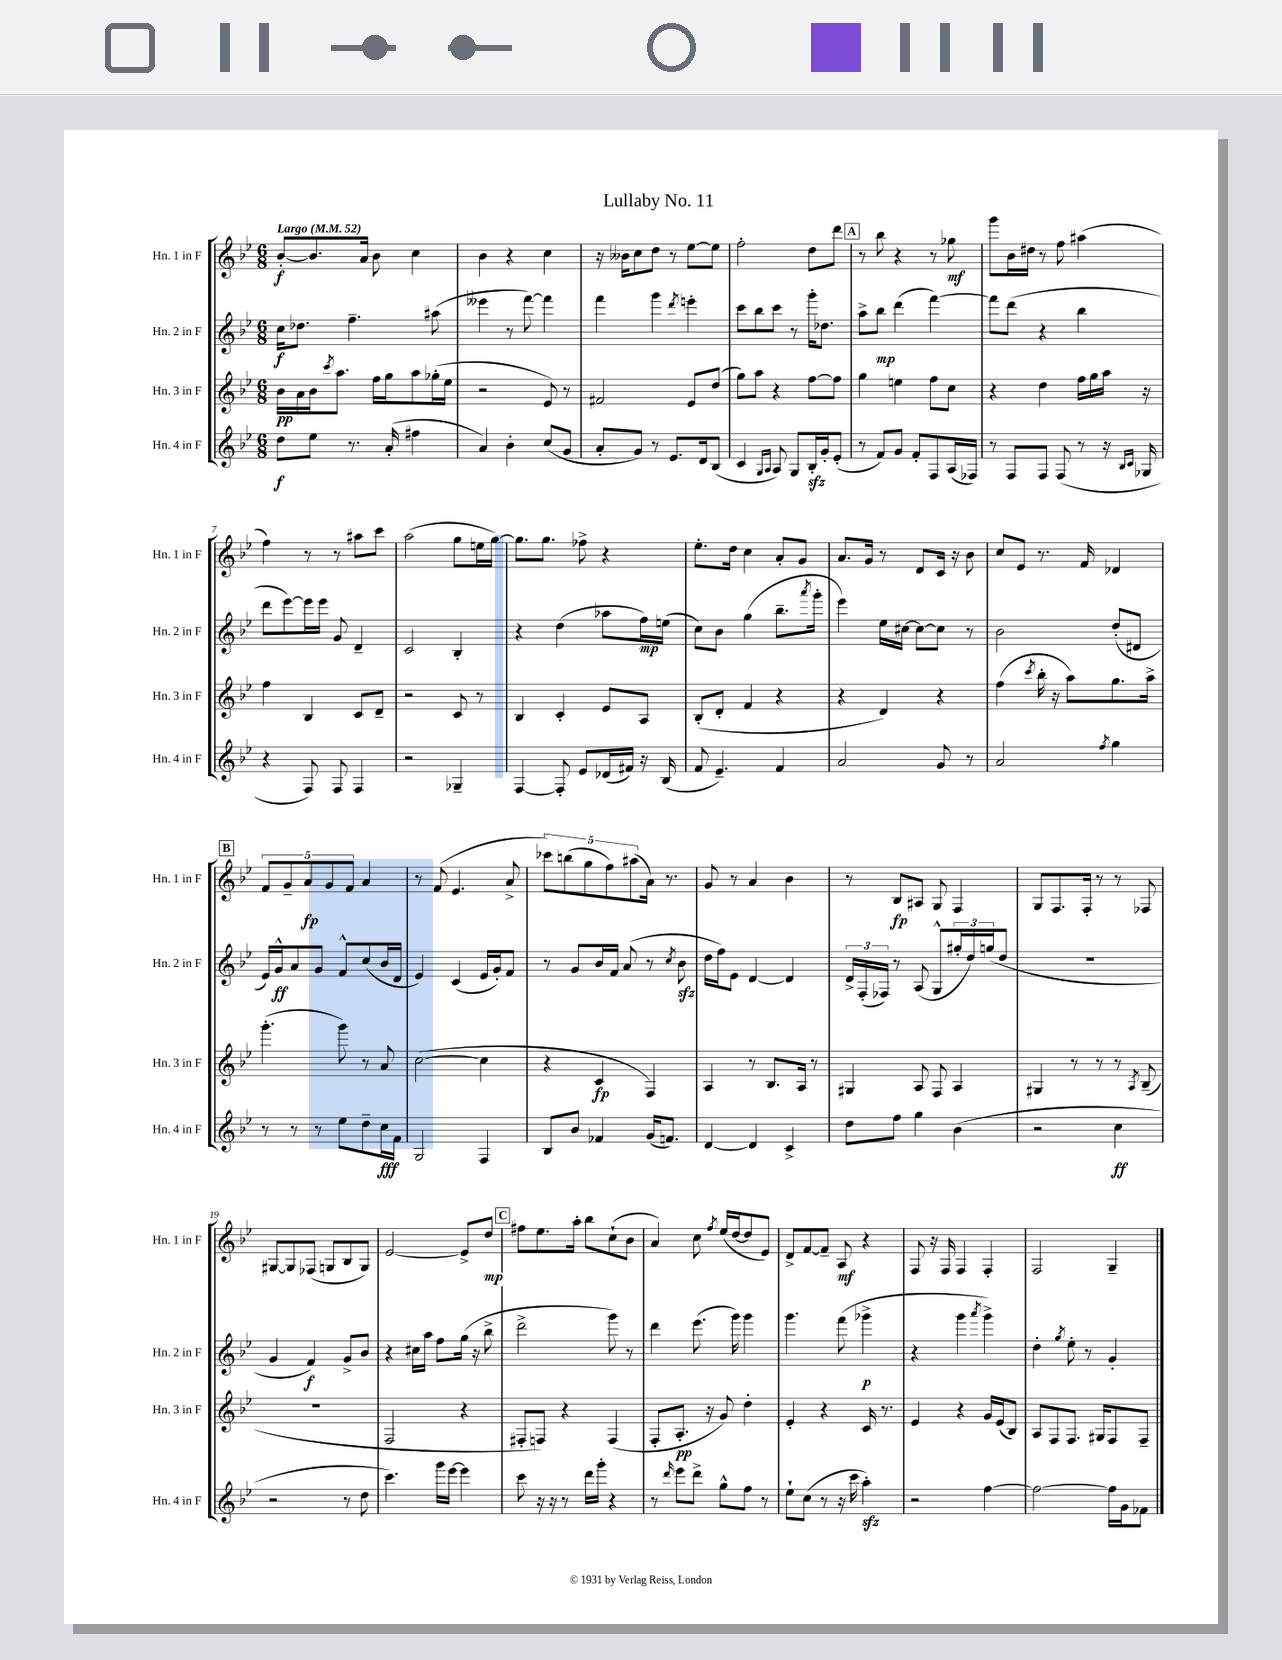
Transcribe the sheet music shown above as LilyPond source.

\header { title = "Lullaby No. 11" }
<<
\new StaffGroup <<
\new Staff = "s0" \with { instrumentName = "Hn. 1 in F" shortInstrumentName = "Hn. 1 in F" } {
    \clef treble \key bes \major \numericTimeSignature \time 6/8 \tempo "Largo" 4 = 52
    bes'8~-.\f bes'8. a'16 bes'8 c''4 |
    bes'4 r4 c''4 |
    r16 beses'16 c''8 d''8 r8 ees''8~ ees''8 |
    f''2-. d''8 d'''8 |
    \mark \markup { \box "A" } r8 bes''8 r4 r8 ges''8\mf |
    g'''8 bes'16 dis''16 r8 f''8 ais''4( |
    f''4) r8 r8 ais''8 c'''8 |
    a''2( g''8 e''16 g''16~) |
    g''8. g''8. fes''8-> r4 |
    ees''8.-. d''16 c''4 a'8-. g'8 |
    a'8. g'16 r8 d'8 c'16 r16 bes'8 |
    c''8 ees'8 r8. f'16 des'4 |
    \mark \markup { \box "B" } \tuplet 5/4 { f'8 g'8-- a'8\fp g'8 f'8 } a'4 |
    r8 f'8( ees'4. a'8-> |
    \tuplet 5/4 { ces'''8) b''8( g''8 f''8) ais''8( } a'16) r8. |
    g'8 r8 a'4 bes'4 |
    r8 bes8\fp ais8 g8 f4 |
    g8 f8. f16-. r8 r8 fes8 |
    gis8~ gis8 fes8( g8 bes8 g8) |
    ees'2~ ees'8-> d''8\mp |
    \mark \markup { \box "C" } fis''8 ees''8. a''16-. bes''8 c''8-!( bes'8 |
    a'4) c''8 \acciaccatura { f''8 } ees''16( d''16~ d''8 ees'8) |
    d'8-> f'8~ f'8-- a8\mf r4 |
    f8 r16 f16 f4 f4-. |
    f2 g4-- \bar "|." |
}
\new Staff = "s1" \with { instrumentName = "Hn. 2 in F" shortInstrumentName = "Hn. 2 in F" } {
    \clef treble \key bes \major \numericTimeSignature \time 6/8
    c''16\f des''8. f''4.-- ais''8( |
    eeses'''4 r8 f'''8~) f'''4 |
    f'''4 g'''4 \acciaccatura { d'''8 } e'''4-. |
    c'''8 bes''8 c'''8 r8 g'''16-. des''8. |
    \mark \markup { \box "A" } a''8-> bes''8\mp d'''4( f'''4~) |
    f'''8 d'''8( r4 bes''4 |
    d'''8 ees'''8~) ees'''16 ees'''16 g'8 d'4-- |
    c'2 bes4-. |
    r4 d''4( aes''8 f''16\mp) e''16( |
    c''8) bes'8 g''4( bes''8.-- \acciaccatura { a'''8 } g'''16-. |
    ees'''4) ees''16 cis''16~ cis''8~ cis''8 r8 |
    bes'2 d''8-.( dis'8 |
    \mark \markup { \box "B" } ees'16) g'16-^\ff a'8 g'8 f'8-^ c''8( bes'16 d'16 |
    ees'4) c'4( ees'16 g'16-.) f'8 |
    r8 g'8 bes'16 f'16 a'8( r8 \acciaccatura { c''8 } bes'8\sfz |
    d''16 f''16) ees'8 d'4~ d'4 |
    \tuplet 3/2 { d'16-> f16-.( fes16) } r8 a8( g8-^ \tuplet 3/2 { gis''16-. d''16) g''16( } d''8 |
    R2. |
    g'4 f'4\f) g'8-> bes'8 |
    r4 cis''16 a''16 f''8 g''16( r16 bes''8-> |
    \mark \markup { \box "C" } d'''2-> g'''8) r8 |
    d'''4 ees'''8.( g'''16) g'''4 |
    g'''4. f'''8( ges'''4->\p |
    r4 g'''4 \acciaccatura { a'''8 } g'''4->) |
    d''4-. \acciaccatura { g''8 } ees''8-. r8 g'4-. \bar "|." |
}
\new Staff = "s2" \with { instrumentName = "Hn. 3 in F" shortInstrumentName = "Hn. 3 in F" } {
    \clef treble \key bes \major \numericTimeSignature \time 6/8
    bes'16\pp a'16 bes'16 \acciaccatura { c'''8 } a''8. f''16 g''16 a''8 ges''16-.( ees''16 |
    r2 ees'8) r8 |
    fis'2 ees'8 d''8( |
    g''8) a''8 r4 f''8~ f''8 |
    \mark \markup { \box "A" } g''4 e''4 f''8 c''8 |
    r4 d''4 f''16 g''16 a''16 r16 |
    f''4 bes4 c'8 d'8-- |
    r2 c'8 r8 |
    bes4 c'4-. ees'8 a8 |
    bes8-.( d'8-. f'4 r4 |
    r4 d'4) r4 |
    f''4( \acciaccatura { c'''8 } bes''16-. r16 a''8) g''8. a''16-> |
    \mark \markup { \box "B" } g'''4.-.( g'''8) r8 a'8 |
    c''2~( c''4 |
    r4 c'4\fp f4) |
    a4 r8 bes8. a16 r8 |
    gis4 a8 f8 a4 |
    gis4 r8 r8 r8 \acciaccatura { a8 } bes8--( |
    R2. |
    f2 r4 |
    \mark \markup { \box "C" } fis8-. f8) r4 f4( |
    f8-. a8.-.\pp r16 g'8) d''4-. |
    ees'4-. r4 c'16 r8. |
    ees'4 r4 g'16 ees'16( bes8) |
    a8 f8 f8. gis16 f8 f8-- \bar "|." |
}
\new Staff = "s3" \with { instrumentName = "Hn. 4 in F" shortInstrumentName = "Hn. 4 in F" } {
    \clef treble \key bes \major \numericTimeSignature \time 6/8
    d''8\f ees''8 r8. a'16-.( fis''4 |
    a'4) bes'4-. c''8( g'8 |
    a'8-. g'8) r8 ees'8. d'16 bes8( |
    c'4 \grace { g16 a16 } a8) g8 bes16-.\sfz g'16-. ees'8-.( |
    \mark \markup { \box "A" } r8 f'8) g'8 f'8-. f8 a16( fes16) |
    r8 f8 f8 f8( r8 r16 \grace { bes16 c'16 } ges16 |
    r4 f8) f8 f4 |
    r2 ges4-- |
    f4~ f8-. ees'8 des'16( fis'16) r16 bes16( |
    f'8 ees'4.--) f'4 |
    a'2 g'8 r8 |
    a'2 \acciaccatura { f''8 } g''4 |
    \mark \markup { \box "B" } r8 r8 r8 ees''8 d''8-- c''16\fff f'16 |
    g2 f4 |
    bes8 bes'8 fes'4 g'16( f'8.) |
    d'4~ d'4 c'4-> |
    d''8 f''8 g''4 bes'4( |
    r2 c''4\ff |
    r2 r8 d''8 |
    c'''4.) g'''16 ees'''16~ ees'''4 |
    \mark \markup { \box "C" } c'''8 r16 r16 r8 d'''16 g'''16-. r4 |
    r8 \grace { d'''16 } ees'''8 d'''8-> g''8-^ f''8 r8 |
    ees''8-! c''8( r8 r16 c'''16 a''4-.\sfz) |
    r2 f''4~ |
    f''2~ f''16 g'16 fes'8 \bar "|." |
}
>>
>>
